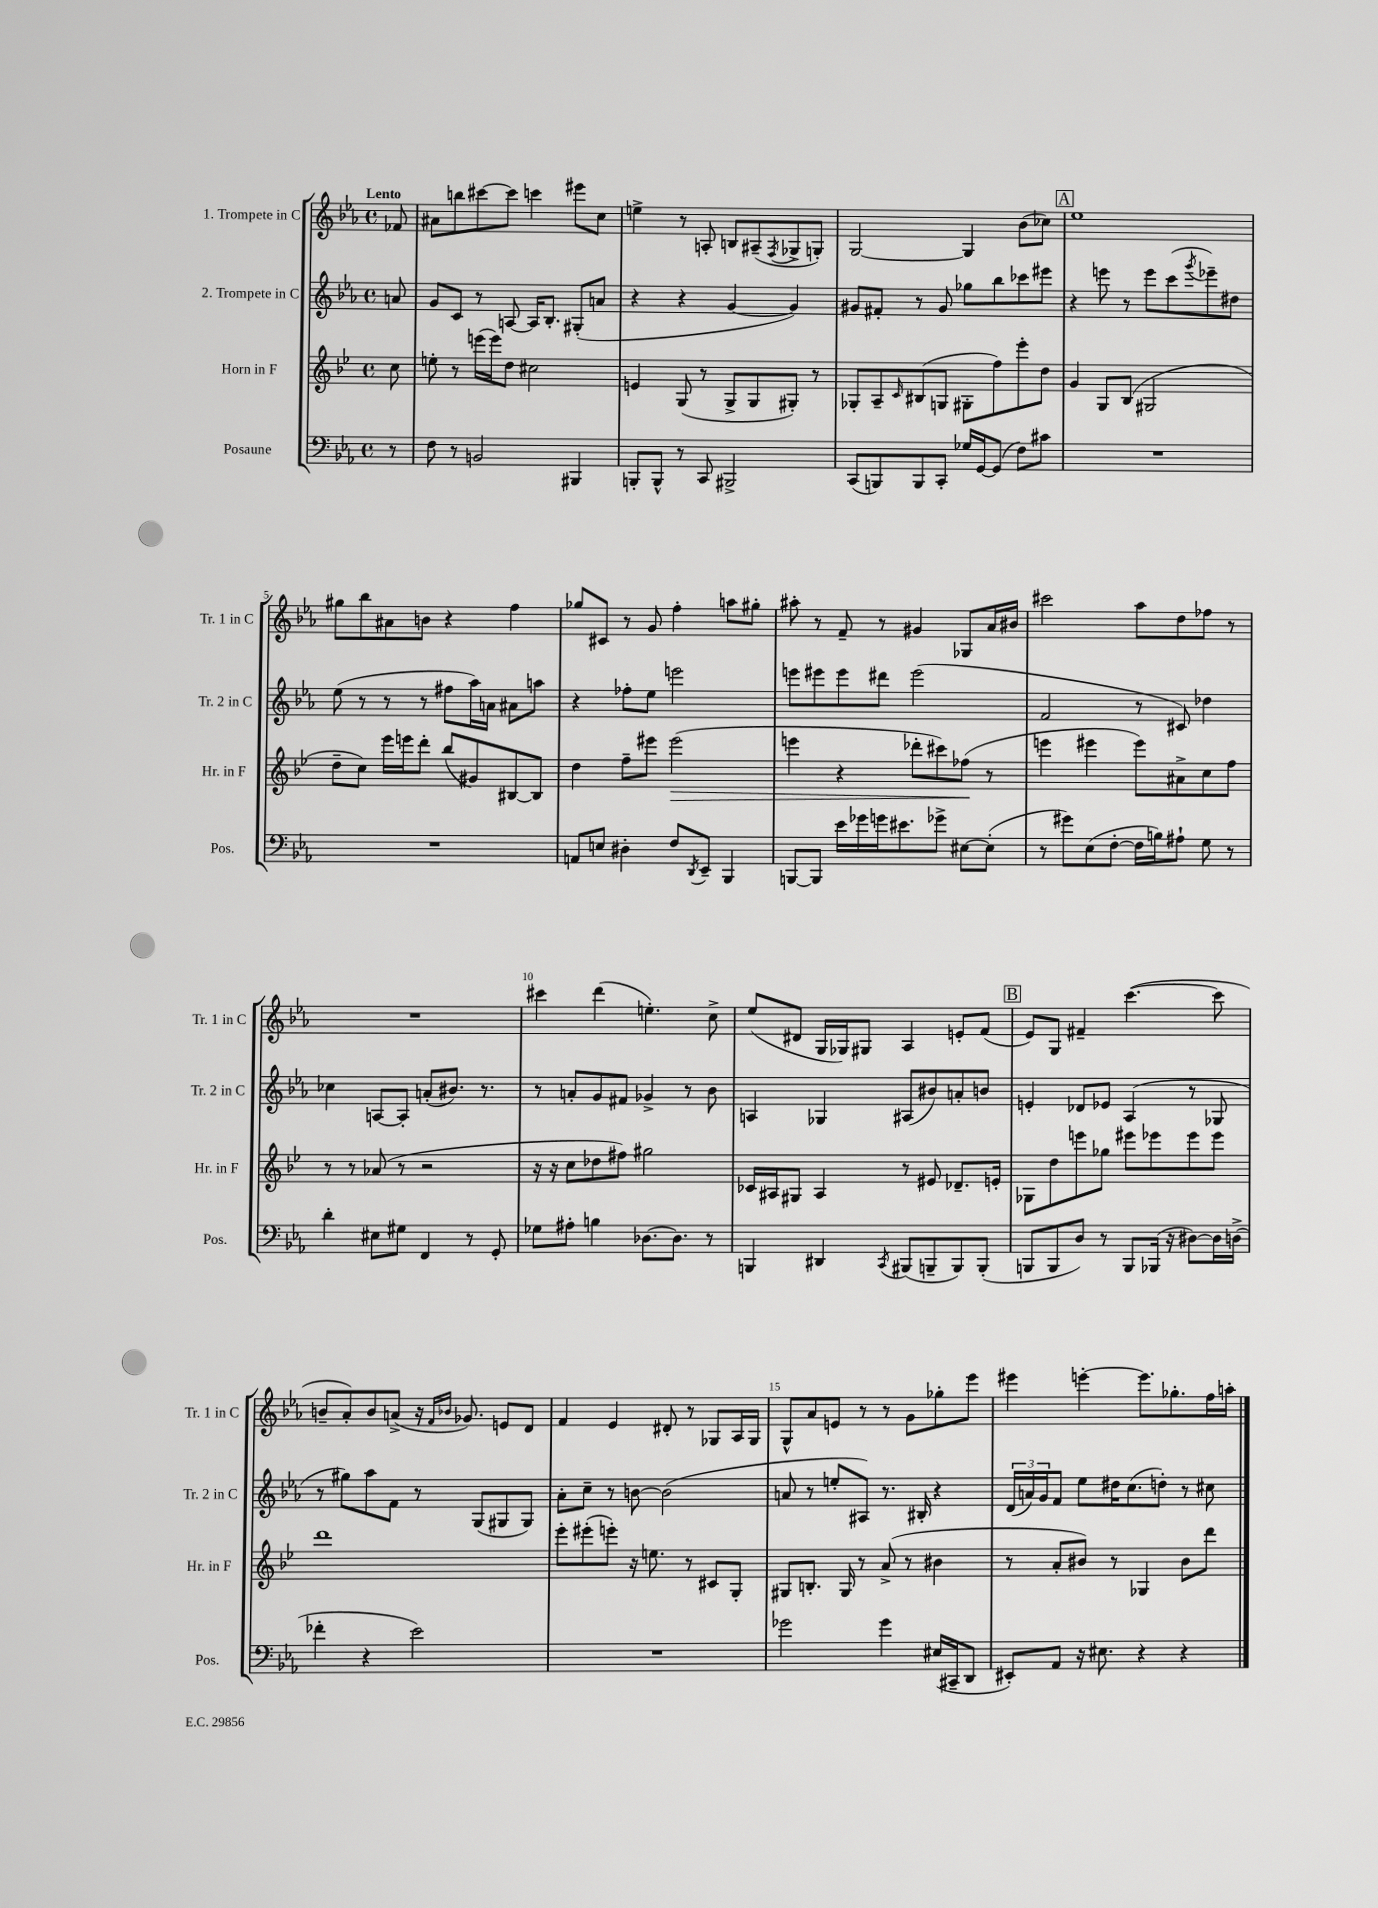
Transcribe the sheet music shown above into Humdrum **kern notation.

**kern	**kern	**kern	**kern
*staff4	*staff3	*staff2	*staff1
*clefF4	*clefG2	*clefG2	*clefG2
*k[b-e-a-]	*k[b-e-]	*k[b-e-a-]	*k[b-e-a-]
*M4/4	*M4/4	*M4/4	*M4/4
*met(c)	*met(c)	*met(c)	*met(c)
8r	8cc	8a	8f-
=	=	=	=
8F	8ee'	8g	8a#
8r	8r	8c	8bb
2BB	(16eee	8r	[8ccc#
.	16eee)	.	.
.	8dd	[8A	8ccc#]
.	2cc#	16A]	4ccc
.	.	8.B-'	.
4BBB#	.	(8G#'	8eee#
.	.	8a	8cc
=	=	=	=
8BBB'	4e	4r	4ee^
8BBB^^	.	.	.
8r	(8G	4r	8r
8CC	8r	.	8A'
2BBB#^	8G^	[4g	8B
.	8G	.	(8A#~
.	.	.	8qF
.	8G#')	4g])	8G-^
.	8r	.	8G')
=	=	=	=
(8CC	8G-'	8g#	[2G
8BBB)	8A~	8f#'	.
.	16qqc	.	.
8BBB	(8B#	8r	.
8CC'	8G	8g#	.
16G-	8G#'	8gg-	4G]
[16GG	.	.	.
(8GG]	8ff)	8bb-	.
8F)	8eee-'	8ccc-	(8b-
8c#	8dd	8eee#	8cc-)
=	=	=	=
1r	4g	4r	1ee-
.	8G	8eee	.
.	(8B-	8r	.
.	2G#	8eee	.
.	.	(8ccc	.
.	.	8qggg	.
.	.	8eee-~)	.
.	.	8dd#	.
=	=	=	=
1r	8dd~	(8ee-	8gg#
.	8cc)	8r	8bb-
.	16eee-	8r	8a#
.	16eee	.	.
.	8ddd'	8r	8b
.	(8bb-	8ff#	4r
.	8g#)	16aa-)	.
.	.	16a	.
.	[8B#	8a#	4ff
.	8B#]	8aa	.
=	=	=	=
8AA	4dd	4r	8gg-
8E	.	.	8c#
4D#'	8ff~	8ff-'	8r
.	8eee#	8ee-	8g
8F	(2eee#	2eee	4ff'
8qDD	.	.	.
8EE-~	.	.	.
4BBB-	.	.	8aa
.	.	.	8gg#'
=	=	=	=
[8BBB	4eee	8eee	8aa#'
8BBB]	.	8eee#	8r
16e-	4r	8eee#	8f~
16g-	.	.	.
16g	.	8ddd#	8r
8.e#	.	.	.
.	8ddd-'	(2eee#	4g#
8g-^	8ccc#)	.	.
[8E#	(8ff-	.	8G-
(8E#']	8r	.	16a-
.	.	.	16b#
=	=	=	=
8r	4eee	2f	2ccc#
8g#)	.	.	.
(8E-	4eee#	.	.
[8F'	.	.	.
16F]	8eee#)	8r	8aa-
16B)	.	.	.
8A#`	8a#^	8c#)	8dd
8G	8cc	4dd-	8ff-
8r	8ff	.	8r
=	=	=	=
4d'	8r	4cc-	1r
.	8r	.	.
8E#	(8a-	[8A	.
8G#	8r	8A']	.
4FF	2r	(8a'	.
.	.	8.b#)	.
8r	.	.	.
.	.	8.r	.
8GG'	.	.	.
=	=	=	=
8G-	16r	8r	4ccc#
.	16r	.	.
8A#'	8cc	8a'	.
4B	8dd-	8g	(4ddd
.	8ff#)	8f#	.
[8.D-	2gg#	4g-^	4.ee')
8.D-]	.	.	.
.	.	8r	.
8r	.	8b-	8cc^
=	=	=	=
4BBB	16c-	4A	(8ee-
.	16A#	.	.
.	8G#	.	8d#
4DD#	4A#	4G-	16G
.	.	.	16G-)
.	.	.	8G#
8qCC	.	.	.
(8BBB#	8r	(8A#	4A-
8BBB~	8e#	8b#)	.
8BBB)	8.d-~	8a'	8e'
(8BBB'	.	8b	(8f
.	16e'	.	.
=	=	=	=
8BBB	8G-	4e'	8e-)
8BBB	8dd	.	8G
8D)	8eee	8d-	4f#~
8r	8gg-	8e-	.
8BBB	8eee#	(4A-	([4.ccc
(16BBB-	8eee-	.	.
16r	.	.	.
[8D#)	8eee-	8r	.
16D#]	8eee-	8G-	8ccc]
(16D^	.	.	.
=	=	=	=
4f-'	1ddd	8r	8b~
.	.	8gg#)	8a-')
4r	.	8aa-	8b
.	.	8f	(8a^
2e-)	.	8r	16r
.	.	.	16qqf
.	.	.	16qqb-
.	.	.	8.g-)
.	.	(8G	.
.	.	8G#	8e
.	.	8G#)	8d
=	=	=	=
1r	8eee-'	8a-'	4f
.	(8eee#'	8cc~	.
.	8eee')	8r	4e-
.	16r	[8b	.
.	8.ee	.	.
.	.	(2b]	8d#'
.	8r	.	8r
.	8c#	.	8G-
.	8G'	.	16A-
.	.	.	16G-
=	=	=	=
2g-	8G#	8a	8G^^
.	8.B'	8r	8a-
.	.	8ee'	8e
.	16G#	.	.
.	8r	8A#)	8r
4g-	(8a^	8.r	8r
.	8r	.	8g
.	.	16B#'	.
(16E#	4b#	4r	8gg-'
16CC#~	.	.	.
8DD	.	.	8eee-
=	=	=	=
8EE#')	8r	(24d	4eee#
.	.	24a)	.
.	.	24g	.
8AA-	8a'	8f	.
16r	8b#)	8ee-	[4eee'
8.E#	.	.	.
.	8r	16dd#	.
.	.	(8.cc	.
4r	4G-	.	8.eee]
.	.	8dd')	.
.	.	.	8.gg-'
4r	8b#	8r	.
.	8ddd	8cc#	16ff
.	.	.	16aa'
==	==	==	==
*-	*-	*-	*-
